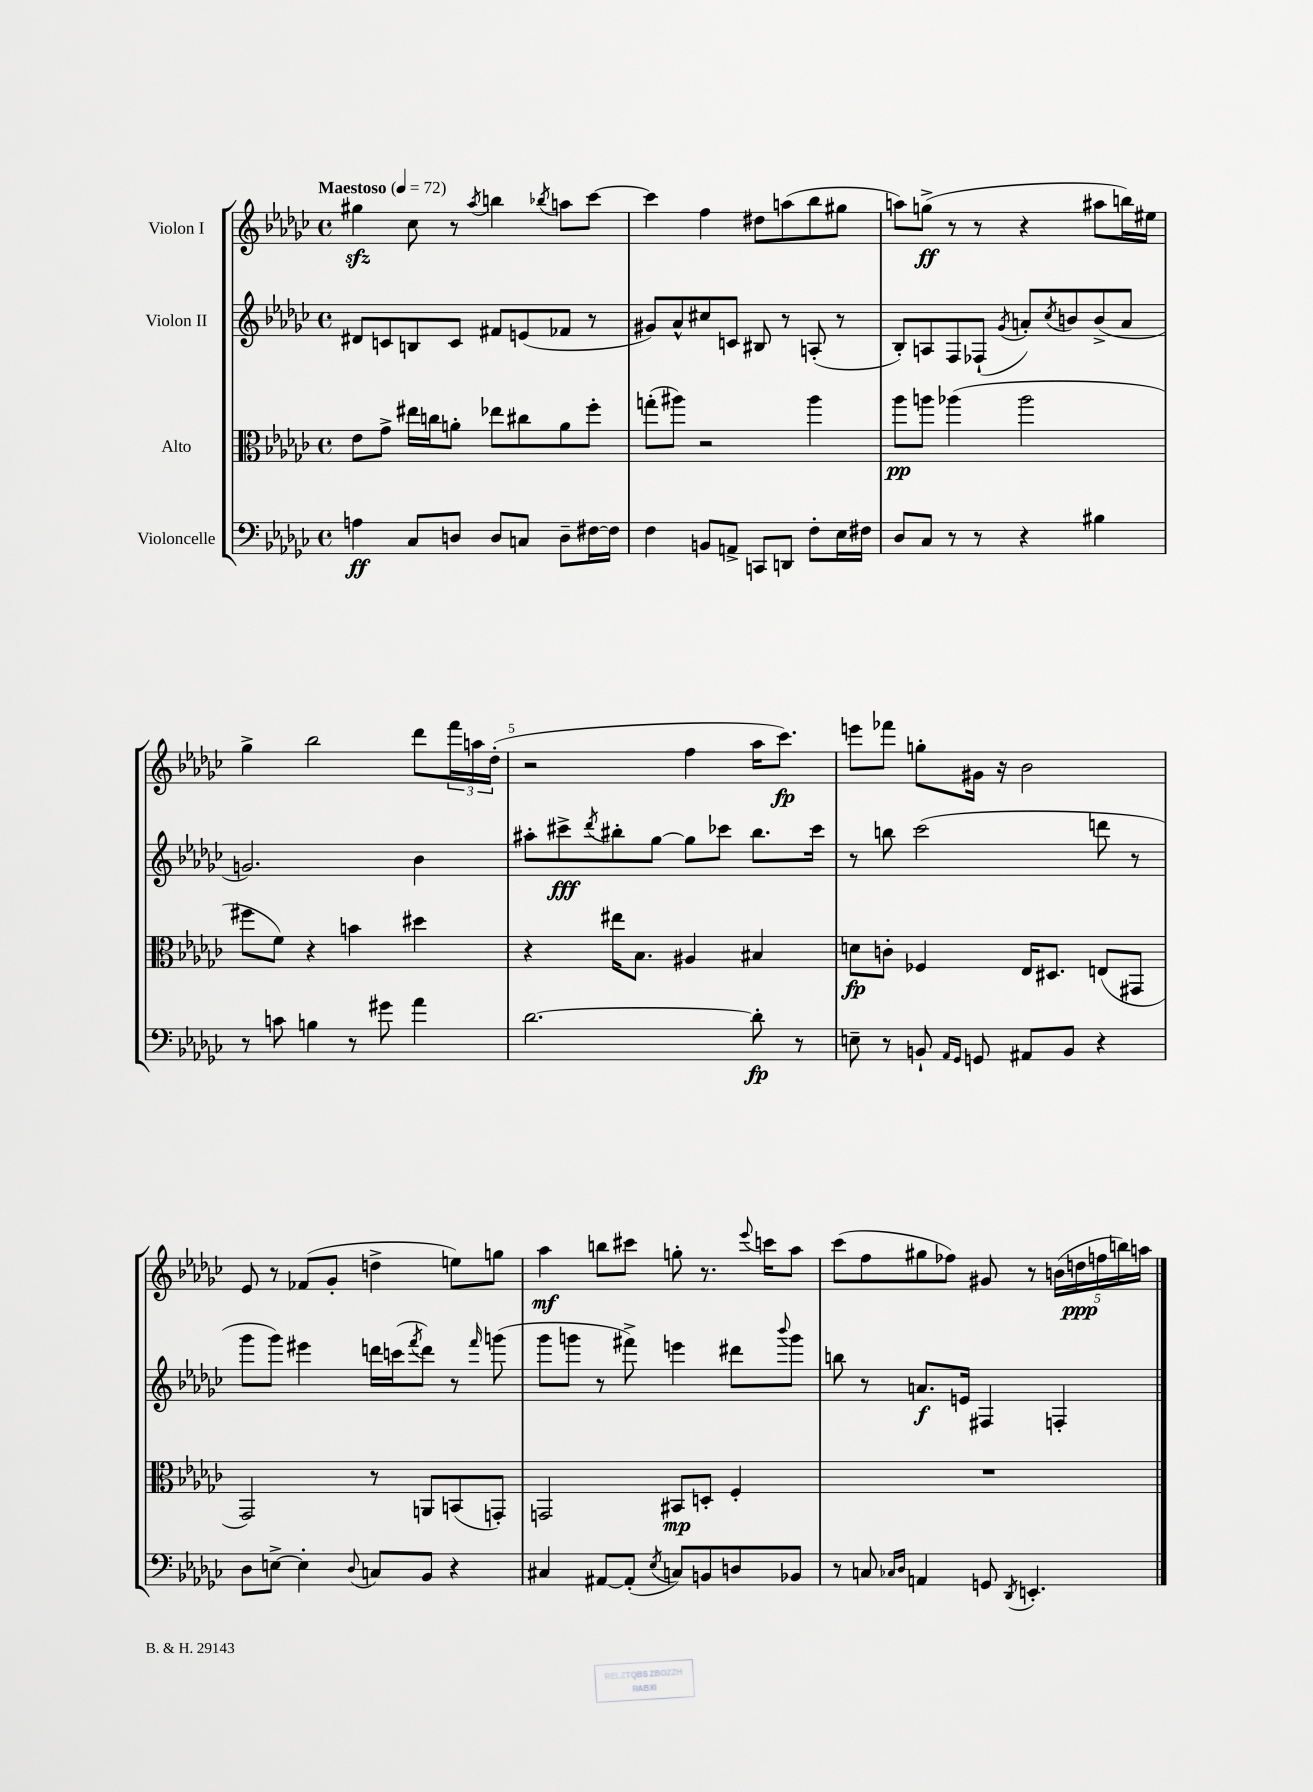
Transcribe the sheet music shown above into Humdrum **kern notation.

**kern	**dynam	**kern	**dynam	**kern	**dynam	**kern	**dynam
*part4	*part4	*part3	*part3	*part2	*part2	*part1	*part1
*staff4	*staff4	*staff3	*staff3	*staff2	*staff2	*staff1	*staff1
*I"Violoncelle	*	*I"Alto	*	*I"Violon II	*	*I"Violon I	*
*clefF4	*	*clefC3	*	*clefG2	*	*clefG2	*
*k[b-e-a-d-g-c-]	*	*k[b-e-a-d-g-c-]	*	*k[b-e-a-d-g-c-]	*	*k[b-e-a-d-g-c-]	*
*M4/4	*	*M4/4	*	*M4/4	*	*M4/4	*
*met(c)	*	*met(c)	*	*met(c)	*	*met(c)	*
*MM72	*	*MM72	*	*MM72	*	*MM72	*
=1	=1	=1	=1	=1	=1	=1	=1
!	!	!	!	!	!	!LO:TX:a:B:t=Maestoso	!
4An\	ff	8e-\L	.	8d#X/L	.	4gg#Xzz\	.
.	.	8g-^\J	.	8cn/	.	.	.
8C-/L	.	16ee#X\LL	.	8Bn/	.	8cc-\	.
.	.	16ccn\J	.	.	.	.	.
8Dn/J	.	8an'\J	.	8c/J	.	8r	.
.	.	.	.	.	.	8qaa-/	.
8D/L	.	8ee-X\L	.	8f#X/L	.	4bbn\	.
8Cn/J	.	8cc#X\	.	(8en/	.	.	.
.	.	.	.	.	.	8qbb-X/	.
8D~\L	.	8a\	.	8f-X/J	.	8aan\L	.
[16F#X\L	.	8ff'\J	.	8r	.	[8ccc-\J	.
16F#\JJ]	.	.	.	.	.	.	.
=2	=2	=2	=2	=2	=2	=2	=2
4F\	.	(8ggn'\L	.	8g#X/L)	.	4ccc-\]	.
.	.	8aa#X\J)	.	8a-^^/	.	.	.
8BBn/L	.	2r	.	8cc#X/	.	4ff\	.
8AAn^/J	.	.	.	8cn/J	.	.	.
8CCn/L	.	.	.	8B#X/	.	8dd#X\L	.
8DDn/J	.	.	.	8r	.	(8aan\	.
8F'\L	.	4aa#\	.	(8An'/	.	8bb-\	.
16E-\L	.	.	.	8r	.	8gg#X\J	.
16F#X\JJ	.	.	.	.	.	.	.
=3	=3	=3	=3	=3	=3	=3	=3
8D-/L	.	8aa-\L	pp	8B-'/L)	.	8aan\L)	.
8C-/J	.	8aan\J	.	8An/	.	(8ggn^\J	ff
8r	.	(4aa-X\	.	8F/	.	8r	.
8r	.	.	.	(8F-X`/J	.	8r	.
.	.	.	.	8qg-/	.	.	.
4r	.	2aa-\	.	8an'/L)	.	4r	.
.	.	.	.	8qcc-/	.	.	.
.	.	.	.	8bn/	.	.	.
4B#X\	.	.	.	(8b^/	.	8aa#X\L	.
.	.	.	.	8a/J	.	16bbn\L)	.
.	.	.	.	.	.	16ee#X\JJ	.
!!LO:LB:g=z
=4	=4	=4	=4	=4	=4	=4	=4
8r	.	8ff#X\L	.	2.gn/)	.	4gg-^\	.
8cn\	.	8f\J)	.	.	.	.	.
4Bn\	.	4r	.	.	.	2bb-\	.
8r	.	4bn\	.	.	.	.	.
8g#X\	.	.	.	.	.	.	.
4a-\	.	4dd#X\	.	4b-\	.	8ddd-\L	.
.	.	.	.	.	.	24fff\L	.
.	.	.	.	.	.	24aan\	.
.	.	.	.	.	.	(24dd-'\JJ	.
=5	=5	=5	=5	=5	=5	=5	=5
[2.d-\	.	4r	.	8aa#X'\L	.	2r	.
.	.	.	.	8ccc#X^\	fff	.	.
.	.	.	.	8qddd-/	.	.	.
.	.	16ee#X\KL	.	8bb#X'\	.	.	.
.	.	8.B-\J	.	.	.	.	.
.	.	.	.	[8gg-\J	.	.	.
.	.	4A#X/	.	8gg-\L]	.	4ff\	.
.	.	.	.	8ccc-X\J	.	.	.
8d-'\]	fp	4B#X/	.	8.bb#\L	.	16aa-\KL	.
.	.	.	.	.	.	8.ccc-\J)	fp
8r	.	.	.	.	.	.	.
.	.	.	.	16ccc-\Jk	.	.	.
=6	=6	=6	=6	=6	=6	=6	=6
8En~\	.	8dn\L	fp	8r	.	8eeen\L	.
8r	.	8cn'\J	.	8bbn\	.	8fff-X\J	.
8BBn`/	.	4F-X/	.	(2ccc-\	.	8ggn'\L	.
16qqAA-/LL	.	.	.	.	.	.	.
16qqGG-/JJ	.	.	.	.	.	.	.
8GGn/	.	.	.	.	.	16g#X\Jk	.
.	.	.	.	.	.	16r	.
8AA#X/L	.	16E-/KL	.	.	.	2b-\	.
.	.	8.D#X/J	.	.	.	.	.
8BB/J	.	.	.	.	.	.	.
4r	.	(8En/L	.	8dddn\	.	.	.
.	.	8GG#X/J	.	8r	.	.	.
!!LO:LB:g=z
=7	=7	=7	=7	=7	=7	=7	=7
8D-\L	.	2GG-/)	.	8ggg-\L	.	8e-/	.
[8En^\J	.	.	.	8ggg-\J)	.	8r	.
4E'\]	.	.	.	4eee#X\	.	(8f-X/L	.
.	.	.	.	.	.	8g-'/J	.
8qqD-/	.	.	.	.	.	.	.
8Cn/L	.	8r	.	16dddn\LL	.	4ddn^\	.
.	.	.	.	(16cccn\J	.	.	.
.	.	.	.	8qfff/	.	.	.
8BB-/J	.	8AAn/L	.	8ddd\J)	.	.	.
4r	.	(8BBn/	.	8r	.	8een\L)	.
.	.	.	.	16qqfff/	.	.	.
.	.	8GGn'/J)	.	(8gggn\	.	8ggn\J	.
=8	=8	=8	=8	=8	=8	=8	=8
4C#X/	.	2GGn/	.	8ggg-\L	.	4aa-\	mf
.	.	.	.	8gggn\J	.	.	.
[8AA#X/L	.	.	.	8r	.	8bbn\L	.
(8AA#'/J]	.	.	.	8fff#X^\)	.	8ccc#X\J	.
8qE-/	.	.	.	.	.	.	.
8Cn/L)	.	8BB#X/L	mp	4eeen\	.	8ggn'\	.
8BBn/	.	8Dn'/J	.	.	.	8.r	.
8Dn/	.	4F'/	.	8ddd#X\L	.	.	.
.	.	.	.	.	.	8qqeee-/	.
.	.	.	.	.	.	16cccn\KL	.
.	.	.	.	8qqbbb-/	.	.	.
8BB-X/J	.	.	.	8ggg\J	.	8aa-\J	.
=9	=9	=9	=9	=9	=9	=9	=9
8r	.	1r	.	8bbn\	.	(8ccc-\L	.
8Cn/	.	.	.	8r	.	8ff\	.
16qqC-X/LL	.	.	.	.	.	.	.
16qqD-/JJ	.	.	.	.	.	.	.
4AAn/	.	.	.	8.an/L	f	8gg#X\	.
.	.	.	.	.	.	8ff-X\J)	.
.	.	.	.	16en/Jk	.	.	.
8GGn/	.	.	.	4F#X/	.	8g#X/	.
8qDD-/	.	.	.	.	.	.	.
4.EEn'/	.	.	.	.	.	8r	.
.	.	.	.	4Fn'/	.	(20bn\LL	.
.	.	.	.	.	.	20ddn\	ppp
.	.	.	.	.	.	20ffn\	.
.	.	.	.	.	.	20bbn\)	.
.	.	.	.	.	.	20aan\JJ	.
==	==	==	==	==	==	==	==
*-	*-	*-	*-	*-	*-	*-	*-
